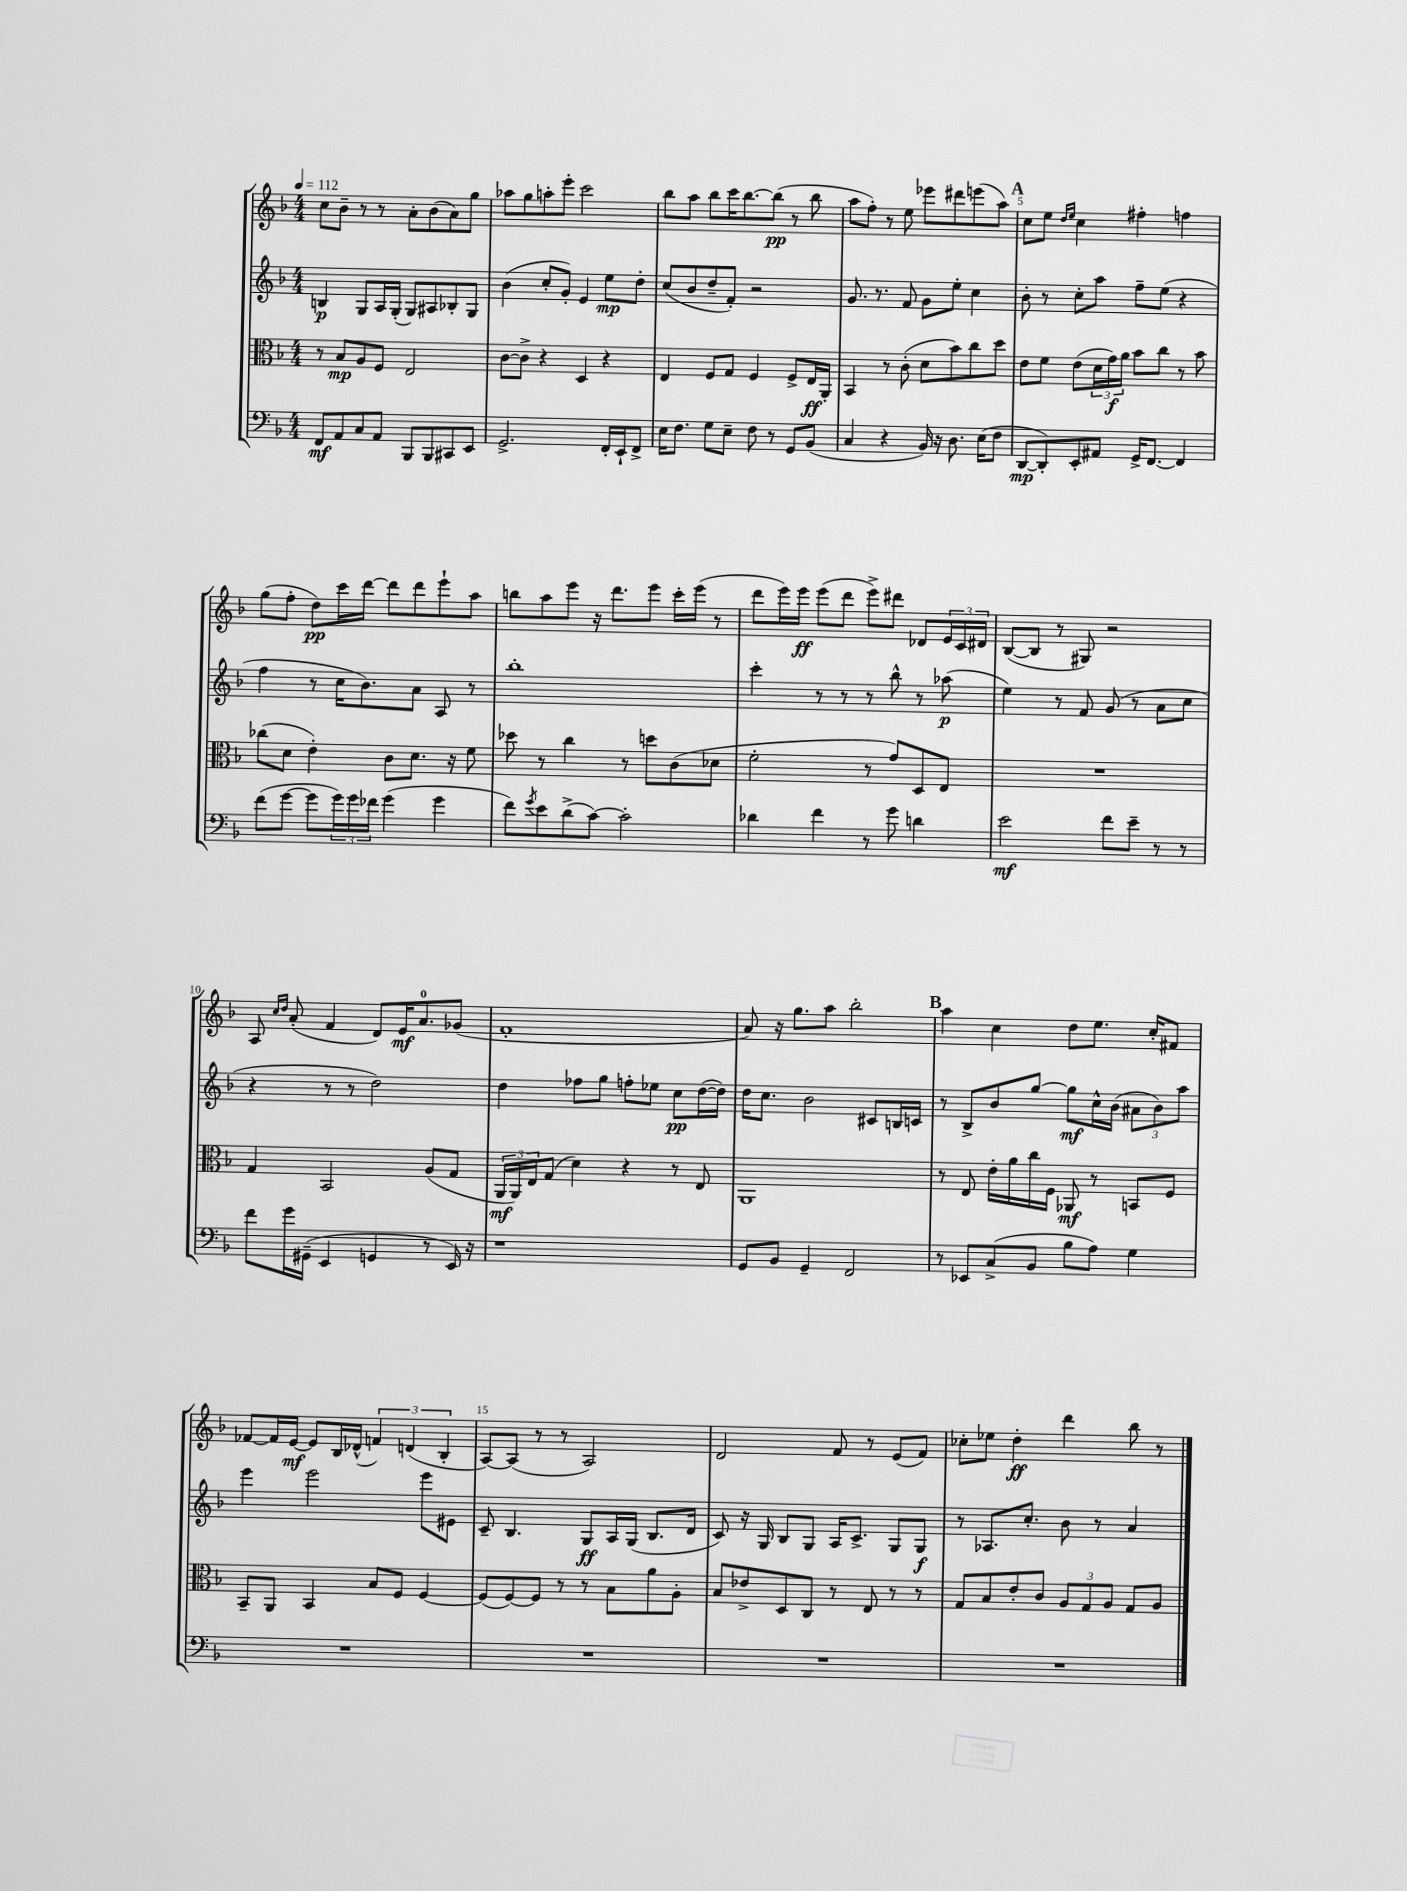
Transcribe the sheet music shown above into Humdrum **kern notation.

**kern	**kern	**kern	**kern
*staff4	*staff3	*staff2	*staff1
*clefF4	*clefC3	*clefG2	*clefG2
*k[b-]	*k[b-]	*k[b-]	*k[b-]
*M4/4	*M4/4	*M4/4	*M4/4
*MM112	*MM112	*MM112	*MM112
8FF/L	8r	4B/	8cc\L
8AA/	8B-/L	.	8b-~\J
8C/	8A/	8G/L	8r
8AA/J	8F/J	16A/L	8r
.	.	(16G'/JJ	.
8BBB-/L	2E/	8G/L)	8a'\L
8BBB-/	.	8A#/	(8b-\
8CC#/	.	8B-'/	8a\)
8EE/J	.	8G/J	8gg\J
=	=	=	=
2.GG^/	[8c\L	(4b-\	8aa-\L
.	8c^\]J	.	8gg\
.	4r	8cc'/L	8aa'\
.	.	8g'/J)	8eee'\J
.	4D/	4e/	2ccc\
16FF'/LL	4r	8ee\L	.
16EE`/J	.	.	.
8FF^/J	.	8dd'\J	.
=	=	=	=
16E\LK	4E/	(8cc/L	8bb-\L
8.F\J	.	.	.
.	.	8b-/	8aa\J
8G\L	8F/L	8dd~/	8bb-\L
8E~\J	8G/J	8f'/J)	16ccc\K
.	.	.	[8.bb-\
8F\	4F/	2r	.
8r	.	.	(8bb-\]J
8GG/L	8F^/L	.	8r
(8BB-/J	16E/L	.	8bb-\
.	16AA'/JJ	.	.
=	=	=	=
4C/	4BB-/	8.g/	8aa\L
.	.	.	8ff'\J)
.	.	8.r	.
4r	8r	.	8r
.	(8c'\	8f/	8ee\
16BB-/)	8d\L	8g\L	8eee-\L
16r	.	.	.
8.D\	8b-\)	8ee'\J	8ddd#\
.	8cc\	4cc\	(8eee\
(16E\LK	.	.	.
8F\J	8dd\J	.	8aa\J)
=	=	=	=
[8DD/L	8e\L	8b-'\	8cc\L
8DD'/])	8f\J	8r	8ee\J
.	.	.	16qqdd/LL
.	.	.	16qqee/JJ
8EE'/	(8e\L	8cc'\L	4cc\
8AA#/J	24d\L	8aa\J	.
.	24g\)	.	.
.	24a\JJ	.	.
16GG^/LK	8b-\L	8ff~\L	4ff#'\
[8.FF/J	.	.	.
.	8cc\J	(8ee\J	.
4FF/]	8r	4r	4ff\
.	8b-\	.	.
=	=	=	=
(8f\L	(8cc-\L	4ff\	(8gg\L
[8g\J	8d\J	.	8ff'\J
8g\]L	4e'\)	8r	8dd\L)
24g\L)	.	16cc\LK	16ccc\L
24g\	.	.	.
.	.	8.b-\)	[16ddd\JJ
24f-\JJ	.	.	.
(4g\	8c\L	.	8ddd\]L
.	8.d\J	8a\J	8ddd\
4g\	.	8A/	8eee`\
.	16r	.	.
.	8f\	8r	8aa\J
=	=	=	=
8f\L)	8dd-\	1bb-'	8bb\L
8qg/	.	.	.
8e\	8r	.	8aa\
(8d^\	4cc\	.	8eee\J
[8c\J)	.	.	16r
.	.	.	8.ddd\L
2c'\]	8r	.	.
.	8dd\L	.	8eee\J
.	(8c\	.	16ccc'\LL
.	.	.	(16eee\JJ
.	8d-\J	.	8r
=	=	=	=
4d-\	2f'\	4ccc'\	8ddd\L
.	.	.	16eee\L)
.	.	.	16eee\JJ
4f\	.	8r	(8eee\L
.	.	8r	8ddd\J
8r	8r	8r	8eee^\L)
8g\	8g/L)	8bb-^^\	8ddd#\J
4d\	8D/	8r	8d-/L
.	8E/J	(8aa-\	24e/L
.	.	.	24c/
.	.	.	24d#/JJ
=	=	=	=
2e\	1r	4ee\)	([8B-/L
.	.	.	8B-/]J
.	.	8r	8r
.	.	8f/	8G#/)
8f\L	.	(8g/	2r
8e~\J	.	8r	.
8r	.	8a\L	.
8r	.	8cc\J	.
=	=	=	=
8f\L	4G/	4r	8A/
.	.	.	16qqcc/LL
.	.	.	16qqdd/JJ
16g\L	.	.	(8a'/
(16GG#~\JJ	.	.	.
4EE/	2BB-/	8r	4f/
.	.	8r	.
4GG/	.	2dd\)	8d/L)
.	.	.	16e/K
.	.	.	8.a/
8r	(8A/L	.	.
16EE/)	8G/J	.	(8g-/J
16r	.	.	.
=	=	=	=
1r	24AA/LL	4dd\	1f'
.	24AA/)	.	.
.	24E/J	.	.
.	(8G/J	.	.
.	4d\)	8ff-\L	.
.	.	8gg\J	.
.	4r	8ff'\L	.
.	.	8ee-\J	.
.	8r	8cc\L	.
.	8E/	([16dd\L	.
.	.	16dd\]JJ)	.
=	=	=	=
8GG/L	1AA	16dd\LK	8a/)
.	.	8.cc\J	.
8BB-/J	.	.	16r
.	.	.	8.gg\L
4GG~/	.	2b-\	.
.	.	.	8aa\J
2FF/	.	.	2bb-'\
.	.	8c#/L	.
.	.	16B/L	.
.	.	16c/JJ	.
=	=	=	=
8r	8r	8r	4aa\
8EE-/L	8E/	8B-^/L	.
(8C^/	16e'\LL	8b-/	4cc\
.	16a\	.	.
8BB-/J	16cc\	[8gg/J	.
.	16F\JJ	.	.
8B-\L	8AA-/	8gg\]L	8dd\L
8A\J)	8r	16cc^^\L	8.ee\J
.	.	(16b-\JJ	.
4G\	8BB/L	12a#\L	.
.	.	.	16cc'/LK
.	.	12b-\)	.
.	8F/J	.	8f#/J
.	.	12aa\J	.
=	=	=	=
1r	8BB-~/L	4eee\	[8f-/L
.	8AA/J	.	16f-/]L
.	.	.	[16e/JJ
.	4BB-/	2eee\	8e/]L
.	.	.	16B-/L
.	.	.	(16d-^^/JJ
.	8B-/L	.	6f/)
.	8F/J	.	.
.	.	.	(6d/
.	[4F/	8eee\L	.
.	.	.	6B-'/
.	.	8e#\J	.
=	=	=	=
1r	(8F/]L	8c~/	[8A/L)
.	[8F/)	4.B-/	(8A/]J
.	8F/]J	.	8r
.	8r	.	8r
.	8r	8G/L	2A/)
.	8B-\L	16A/L	.
.	.	(16G/JJ	.
.	8a\	8.B-/L	.
.	8A'\J	.	.
.	.	16d/Jk	.
=	=	=	=
1r	8B-/L	8c/)	2d/
.	8e-^/	16r	.
.	.	16G/	.
.	8D/	8B-/L	.
.	8C/J	8G/J	.
.	8r	16A/LK	8f/
.	.	8.c^/J	.
.	8E/	.	8r
.	8r	8G/L	(8e/L
.	8r	8G/J	8f/J)
=	=	=	=
1r	8G/L	8r	8cc-'\L
.	8B-/	8.A-/L	8ee-\J
.	8e'/	.	4dd'\
.	.	8.cc'/J	.
.	8c/J	.	.
.	12A/L	8b-\	4ddd\
.	12G/	.	.
.	.	8r	.
.	12A/J	.	.
.	8G/L	4a/	8bb-\
.	8A/J	.	8r
==	==	==	==
*-	*-	*-	*-
